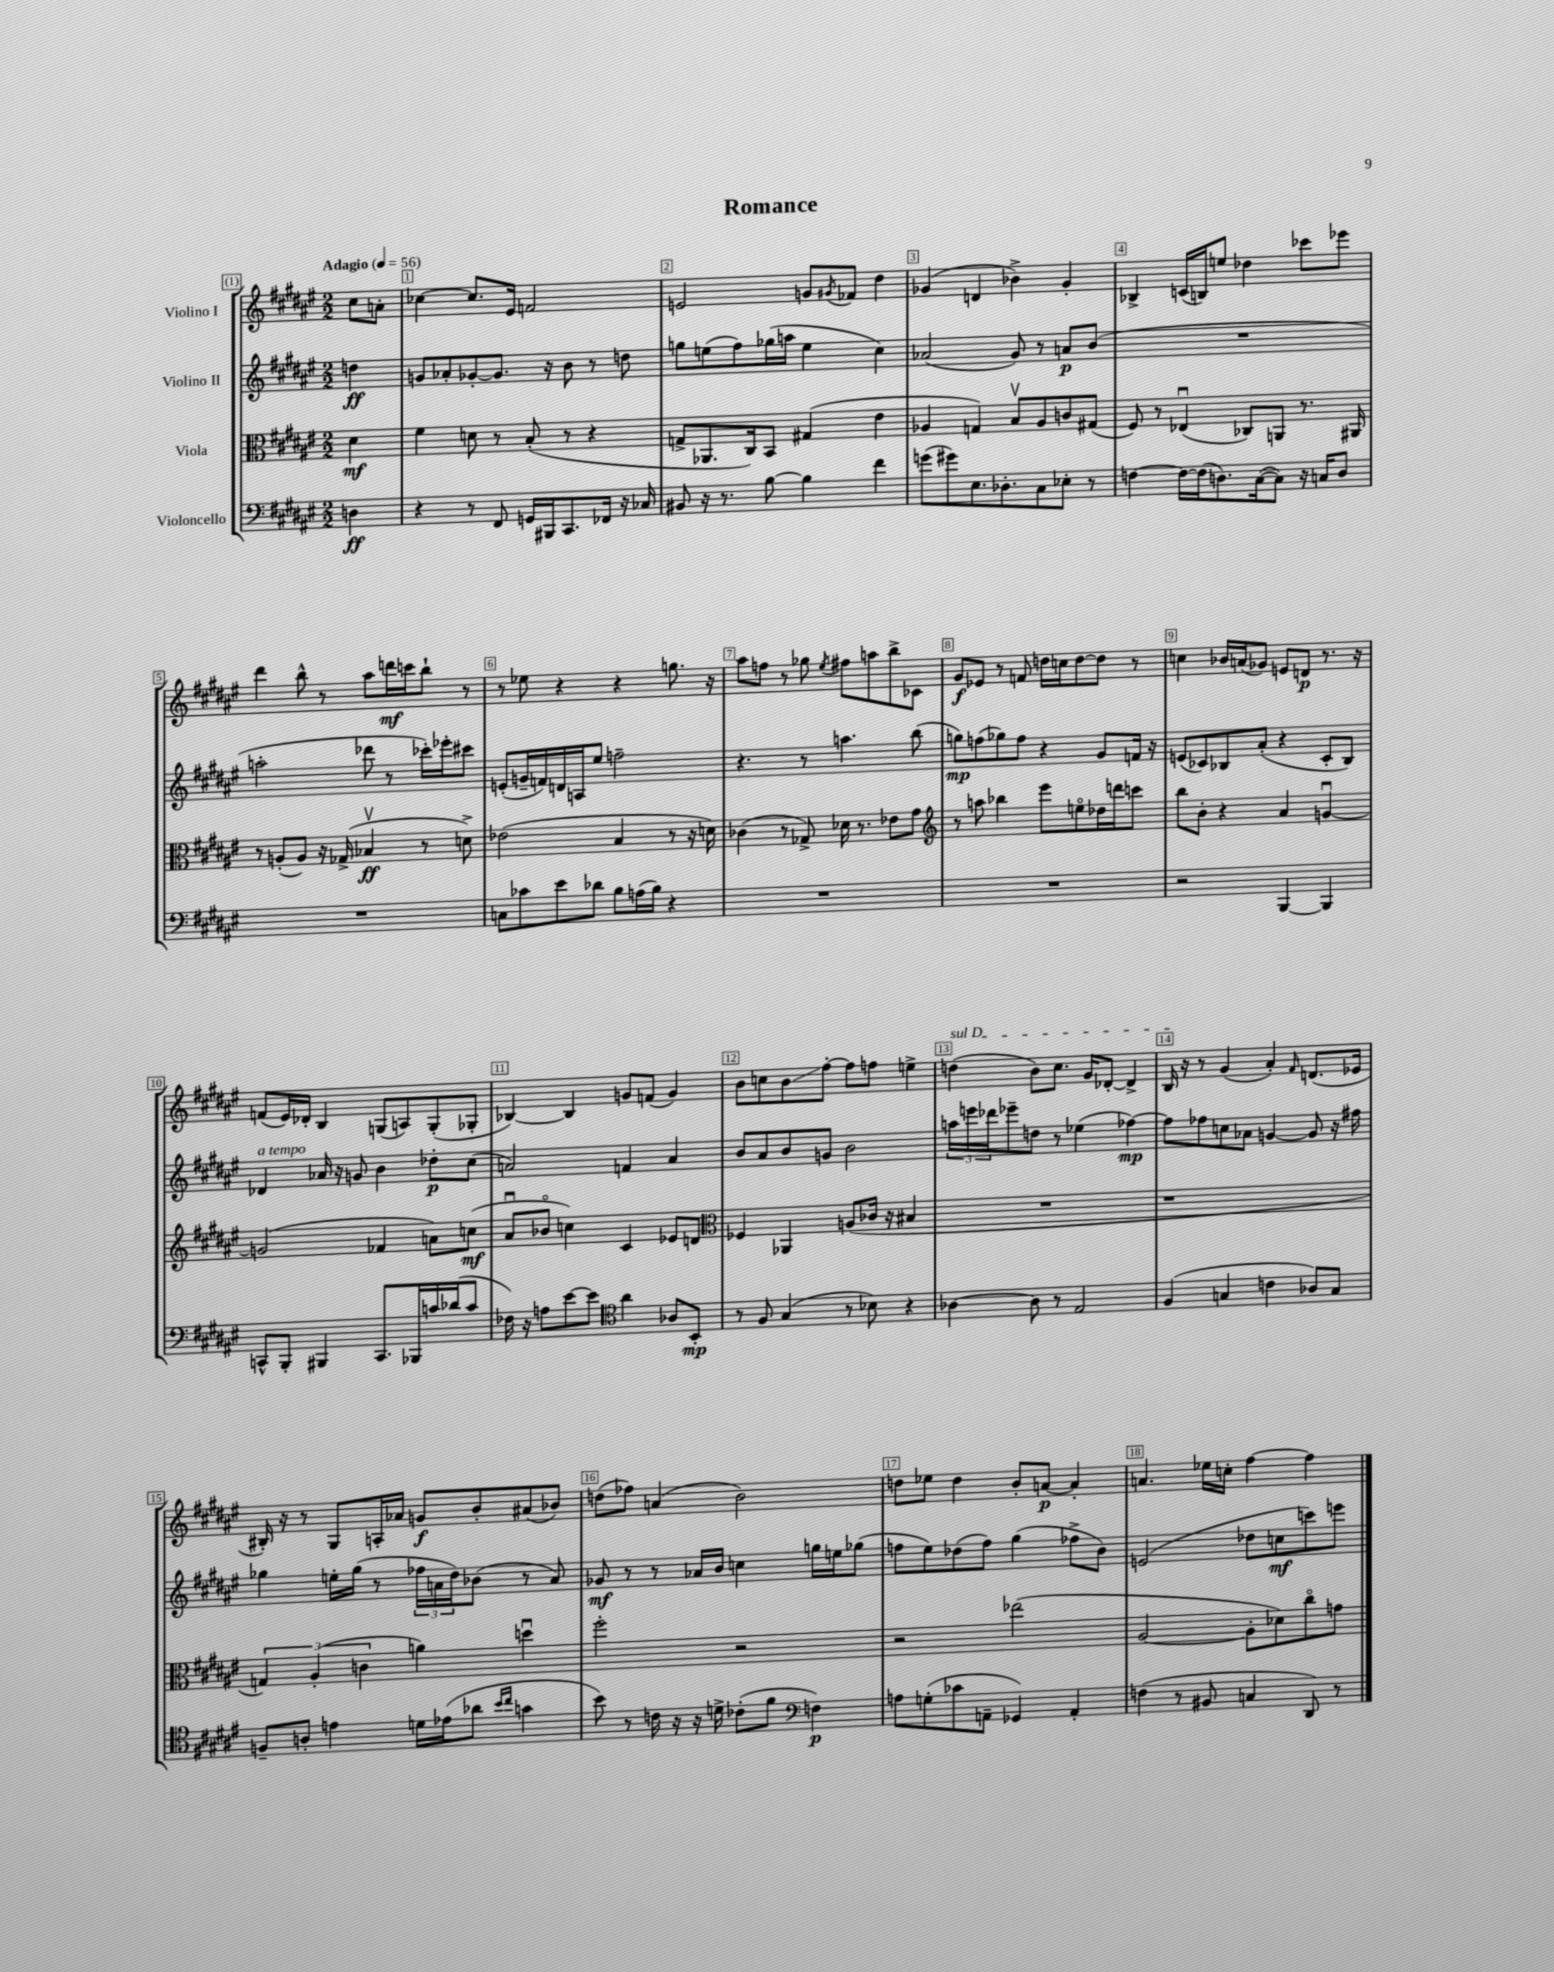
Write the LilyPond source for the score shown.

\header { title = "Romance" }
<<
\new StaffGroup <<
\new Staff = "s0" \with { instrumentName = "Violino I" } {
    \clef treble \key fis \major \numericTimeSignature \time 2/2 \partial 4 \tempo "Adagio" 4 = 56
    cis''8 a'8-. |
    ces''4~ ces''8. eis'16 f'2 |
    e'2 g'8 \acciaccatura { gis'8 } fes'8 dis''4 |
    ges'4( d'4 bes'4->) ges'4-. |
    bes4-> c'16( b16) e''8 des''4 ces'''8 ees'''8 |
    dis'''4 b''8-^ r8 ais''8 d'''16\mf c'''16 b''8-! r8 |
    r8 ees''8 r4 r4 g''8. r16 |
    ais''8 f''8 r8 ges''8 \acciaccatura { eis''8 } fis''8 a''8 b''8-> ces'8 |
    gis'8\f ees'8 r8 f'8 d''16 c''16 d''8~ d''8 r8 |
    c''4 bes'16 a'16( ges'8) e'8 d'8\p r8. r16 |
    f'8( eis'16) des'16-. b4 g8( a8) g8-.( ges8-. |
    bes4~) bes4 g'8 f'8( g'4) |
    b'8 c''8 b'8\glissando fis''8~-. fis''8 f''8 e''4-> |
    \once \override TextSpanner.bound-details.left.text = \markup { \italic "sul D" } d''4\startTextSpan( b'8) cis''8. gis'16 des'8~-. des'4-> |
    b16\stopTextSpan r16 r8 gis'4( ais'4-.) \grace { fis'16 } d'8.( ees'16 |
    bis16-.) r16 r8 gis8 a16-. aes'16 g'8\f b'8-. ais'8( bes'8) |
    d''8( fes''8) a'4( b'2) |
    d''8 ees''8 d''4 b'8-. a'8~\p a'4-. |
    a'4. ees''16 c''16-. fis''4~ fis''4 \bar "|." |
}
\new Staff = "s1" \with { instrumentName = "Violino II" } {
    \clef treble \key fis \major \numericTimeSignature \time 2/2 \partial 4
    d''4\ff |
    g'8 aes'8-. ges'8~-. ges'8. r16 b'8 r8 d''8 |
    g''8 e''8( fis''8) ges''16( a''16 e''4 cis''4) |
    aes'2( gis'8) r8 a'8\p b'8( |
    R1 |
    a''2-. des'''8 r8 ces'''16-.) ees'''16-. cis'''8 |
    e'8-.( g'16-- f'16) d'16 a16 eis''8 f''2-- |
    r4. r8 a''4. b''8( |
    g''8\mp) f''8( ges''8) f''8 r4 gis'8 f'16 r16 |
    e'8( ces'8) bes8 ais'8-.( r4 ces'8-. bes8) |
    des'4^\markup { \italic "a tempo" } aes'16 r16 g'8 b'4 des''8-.\p cis''8( |
    a'2) f'4 a'4 |
    b'8 ais'8 b'8 g'8 b'2 |
    \tuplet 3/2 { a''16 e'''16 des'''16 } ees'''8-- d''8 r8 ees''4( fes''4~\mp) |
    fes''8 fes''8 c''8 aes'8 g'4~ g'8 r16 fis''16 |
    ges''4 e''16-. ges''16( r8 \tuplet 3/2 { fes''16 a'16 dis''16) } bes'8( r8 a'8) |
    ges'8\mf r8 r8 aes'16 b'16 c''4 g''16 e''16 ges''8( |
    f''8 eis''8) des''8( f''8) gis''4( fes''8-> b'8) |
    e'2( des''8 c''8\mf c'''8) e'''8 \bar "|." |
}
\new Staff = "s2" \with { instrumentName = "Viola" } {
    \clef alto \key fis \major \numericTimeSignature \time 2/2 \partial 4
    dis'4\mf |
    fis'4 d'8 r8 b8-.( r8 r4 |
    g8-> aes,8. cis16) b,8 gis4( eis'4 |
    aes4 g4) b8\upbow aes8 c'8 gis8( |
    fis8) r8 ees4\downbow( ces8) a,8 r8. ais,16 |
    r8 a8-.( a8) r16 ges16->( bes4\upbow\ff r8 d'8->) |
    ees'2( b4 r8 r16 d'16) |
    ces'4( r8 ges8->) des'16 r8. ees'8 gis'8 |
    \clef treble r8 a''8 bes''4 eis'''8 e''8\flageolet des''16 d'''16 c'''8 |
    b''8 b'8-. r4 ais'4 g'4~\downbow |
    g'2( fes'4 a'8) c''8\mf( |
    ais'8\downbow bes'8\flageolet c''4) cis'4 ees'8 d'8 |
    \clef alto fes4 aes,4 a8( ces'16 r16 bis4 |
    R1 |
    r1 |
    \tuplet 3/2 { g4) ais4-.( c'4 } a'4) d''4\downbow |
    fis''2-. r2 |
    r2 ees''2( |
    ais2~ ais8-. des'8) cis''8\flageolet g'8 \bar "|." |
}
\new Staff = "s3" \with { instrumentName = "Violoncello" } {
    \clef bass \key fis \major \numericTimeSignature \time 2/2 \partial 4
    d4\ff |
    r4 r8 fis,8 g,16 bis,,16 cis,8. fes,16 r16 ces16 |
    bis,8 r16 r8. b8~ b4 fis'4 |
    g'8( gis'8) eis8. des8.-. cis8 ees8-. r8 |
    f4~ f16~ f16( d8.) cis16~( cis8) r16 c16 d8 |
    R1 |
    c8 ces'8 eis'8 des'8 b8 a16( b16) r4 |
    R1 |
    R1 |
    r2 b,,4~ b,,4 |
    c,8-^ b,,8-. bis,,4 c,8. bes,,16 c'16 des'16( c'8 |
    fes16) r16 a8 eis'8~ eis'8 \clef tenor ais'4 aes8 b,8-.\mp |
    r8 fis8 gis4( r8 bes8) r4 |
    aes4~ aes8 r8 eis2 |
    fis4( g4 c'4 aes8) g8 |
    f8-- a8-. e'4 d'16 ees'16( aes'8 \grace { b'16 cis''16 } g'4 |
    b'8) r8 c'16 r16 r16 d'16-> ces'8-.( fis'8 \clef bass f4\p) |
    a8 g8-.( ces'8 a,8-- ges,4) a,4-. |
    f4( r8 bis,8 c4 dis,8) r8 \bar "|." |
}
>>
>>
\layout { \context { \Score \override BarNumber.break-visibility = ##(#f #t #t) barNumberVisibility = #all-bar-numbers-visible \override BarNumber.stencil = #(make-stencil-boxer 0.1 0.3 ly:text-interface::print) } }
